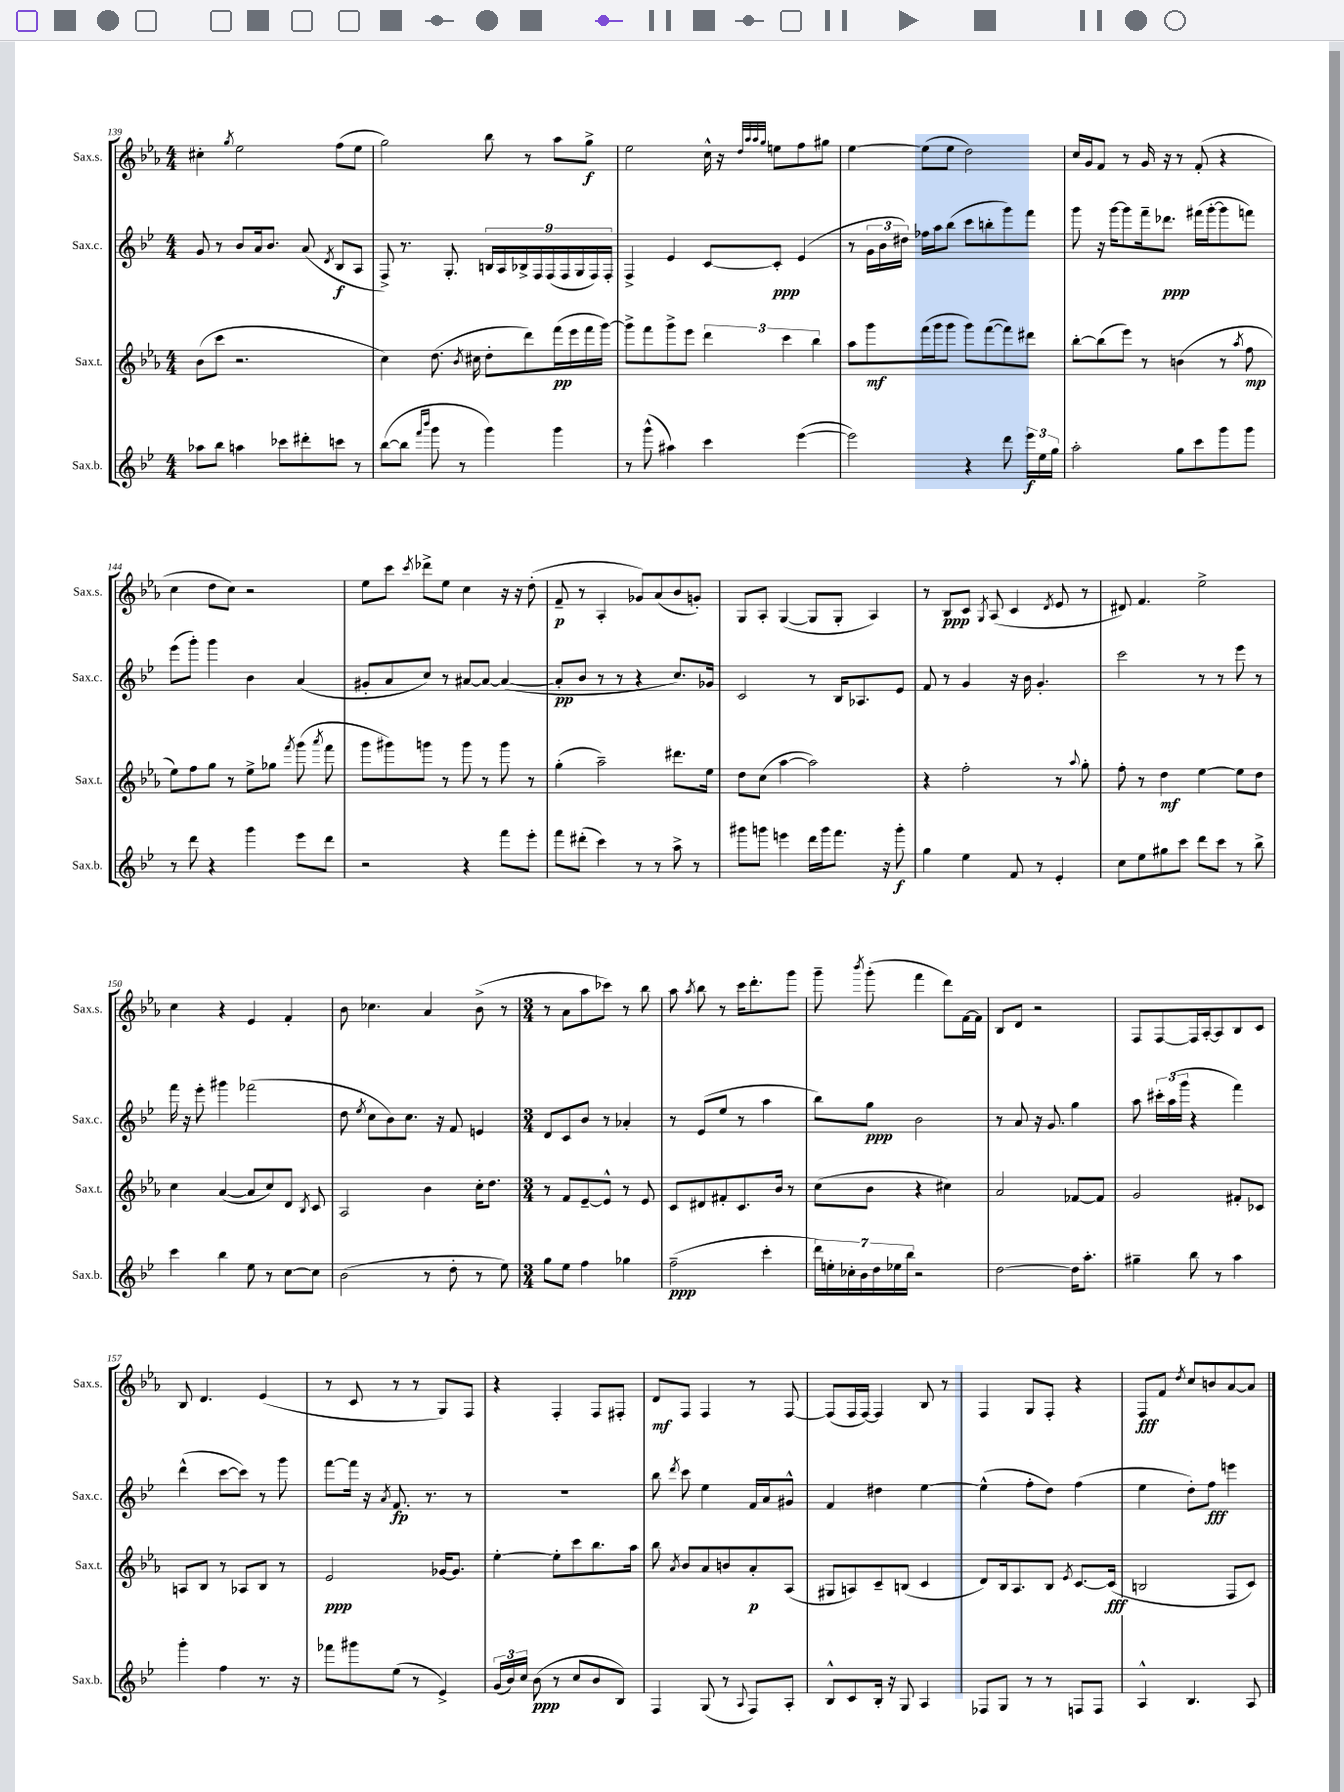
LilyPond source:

<<
\new StaffGroup <<
\new Staff = "s0" \with { instrumentName = "Sax.s." shortInstrumentName = "Sax.s." } {
    \clef treble \key ees \major \numericTimeSignature \time 4/4
    \autoBeamOff cis''4-. \acciaccatura { g''8 } ees''2 f''8[( ees''8] |
    g''2) bes''8 r8 aes''8[ g''8]->\f |
    ees''2 c''16-^ r16 \grace { d''32[ aes''32 aes''32 g''32] } e''8[ f''8 gis''8] |
    ees''4~ ees''8[( ees''8] d''2) |
    c''16[ g'16 f'8] r8 g'16 r16 r8 f'8-.( r4 |
    c''4 d''8[ c''8]) r2 |
    ees''8[ c'''8] \acciaccatura { c'''8 } des'''8[-> ees''8] c''4 r16 r16 d''8-.( |
    f'8--\p r8 aes4-. ges'8[) aes'8( bes'8 g'8]-.) |
    g8[ aes8]-. g4~( g8[ g8]-. aes4) |
    r8 bes8[\ppp c'8] \acciaccatura { g8 } aes8( c'4 \acciaccatura { d'8 } ees'8 r8 |
    dis'8) f'4. ees''2-> |
    c''4 r4 ees'4 f'4-. |
    bes'8 ces''4. aes'4 bes'8->( r8 |
    \numericTimeSignature \time 3/4 r8 aes'8[ aes''8 ces'''8]) r8 bes''8 |
    aes''8 \acciaccatura { aes''8 } bes''8 r8 c'''16[ d'''8.-. g'''8] |
    g'''8-- \acciaccatura { bes'''8 } g'''8-.( f'''4 d'''8[) f'16~ f'16] |
    bes8[ d'8] r2 |
    f8[ f8~ f16 aes16~-. aes8 bes8 c'8] |
    bes8 d'4. ees'4( |
    r8 c'8 r8 r8 g8[) f8] |
    r4 f4-. f8[ fis8]-. |
    d'8[\mf f8] f4 r8 f8~ |
    f8[( f16 f16]~) f4 bes8 r8 |
    f4 g8[ f8]-. r4 |
    f8[\fff f'8] \acciaccatura { d''8 } c''8[ b'8 aes'8~ aes'8] \bar "|." |
}
\new Staff = "s1" \with { instrumentName = "Sax.c." shortInstrumentName = "Sax.c." } {
    \clef treble \key bes \major \numericTimeSignature \time 4/4
    \autoBeamOff g'8 r8 bes'8[ a'16 bes'8.] a'8( \acciaccatura { d'8 } bes8[\f a8] |
    f8->) r8. g8.-. \tuplet 9/8 { b16[ a16 bes16-> f16 f16( f16 g16 f16) f16]-. } |
    f4-> ees'4 c'8[~ c'8]-.\ppp ees'4( |
    r8 \tuplet 3/2 { g'16[ bes'16 dis''16]) } fes''16[ a''16 bes''8]( c'''8[ b''8-. g'''8) f'''8] |
    g'''8 r16 g'''16[~ g'''8 f'''16-- des'''8.]\ppp fis'''16[( g'''16~-. g'''8 f'''8]) |
    ees'''8[( g'''8]-.) g'''4 bes'4 a'4( |
    gis'8[-. a'8 c''8]) r8 ais'8[~ ais'8]~ ais'4~( |
    ais'8[-.\pp bes'8] r8 r8 r4 c''8.[) ges'16] |
    c'2 r8 bes16[ aes8. ees'8] |
    f'8 r8 g'4 r16 bes'16 g'4.-. |
    c'''2 r8 r8 ees'''8 r8 |
    f'''16 r16 ees'''8-. gis'''4 fes'''2( |
    d''8 \acciaccatura { ees''8 } c''8[ bes'8) c''8.] r16 f'8 e'4 |
    \numericTimeSignature \time 3/4 d'8[ c'8 bes'8] r8 aes'4-. |
    r8 ees'8[( ees''8] r8 a''4 |
    bes''8[) g''8]\ppp bes'2 |
    r8 a'8 r16 g'8. g''4 |
    a''8 \tuplet 3/2 { cis'''16[-. a''16( g'''16] } r4 f'''4) |
    d'''4-^( c'''8[~ c'''8]) r8 g'''8 |
    f'''8[~ f'''16] r16 \acciaccatura { a'8 } f'8.\fp r8. r8 |
    R2. |
    bes''8 \acciaccatura { d'''8 } c'''8 ees''4 f'16[ a'16 gis'8]-^ |
    f'4 dis''4 ees''4~ |
    ees''4-^( f''8[-. d''8]) f''4( |
    ees''4 d''8[-.) f''8]\fff e'''4 \bar "|." |
}
\new Staff = "s2" \with { instrumentName = "Sax.t." shortInstrumentName = "Sax.t." } {
    \clef treble \key ees \major \numericTimeSignature \time 4/4
    \autoBeamOff bes'8[( c'''8] r2. |
    c''4) d''8.( \acciaccatura { bes'8 } cis''16 d''8[-. d'''8) f'''16\pp( ees'''16 f'''16 g'''16]~) |
    g'''8[-> f'''8 g'''8-> ees'''8] \tuplet 3/2 { d'''4 c'''4 bes''4 } |
    aes''8[ g'''8\mf f'''16( g'''16 g'''8] g'''8[) f'''8~( f'''8) dis'''8] |
    bes''8[~-. bes''8( ees'''8]) r8 b'4( r8 \acciaccatura { aes''8 } f''8\mp |
    ees''8[) f''8 g''8] r8 ees''8[-> ges''8] \acciaccatura { f'''8 } g'''8( \acciaccatura { aes'''8 } f'''8 |
    g'''8[ gis'''8) g'''8] r8 g'''8 r8 g'''8 r8 |
    g''4-.( aes''2--) dis'''8.[ ees''16] |
    d''8[ c''8]( aes''4~ aes''2) |
    r4 f''2-. r8 \appoggiatura { aes''8 } g''8-. |
    f''8-. r8 d''4\mf ees''4~ ees''8[ d''8] |
    c''4 aes'4~( aes'8[ c''8) d'8] \acciaccatura { bes8 } c'8 |
    aes2 bes'4 c''16[-. d''8.] |
    \numericTimeSignature \time 3/4 r8 f'8[ ees'8~-- ees'8]-^ r8 ees'8 |
    c'8[ dis'8 fis'8-. c'8. bes'16] r8 |
    c''8[( bes'8] r4 cis''4) |
    aes'2 fes'8[~ fes'8] |
    g'2 fis'8[-. ces'8] |
    a8[ bes8] r8 aes8[ bes8] r8 |
    ees'2\ppp ges'16[~ ges'8.] |
    ees''4~-. ees''8[-. c'''8 bes''8. aes''16] |
    bes''8 \acciaccatura { aes'8 } bes'8[ aes'8 b'8 aes'8-.\p aes8]( |
    gis8[ a8) c'8-- b8]( c'4 |
    d'8[) bes16 aes8. bes8] \acciaccatura { ees'8 } c'8.[~ c'16]\fff( |
    b2 f8[ c'8]) \bar "|." |
}
\new Staff = "s3" \with { instrumentName = "Sax.b." shortInstrumentName = "Sax.b." } {
    \clef treble \key bes \major \numericTimeSignature \time 4/4
    \autoBeamOff aes''8[ bes''8] a''4 ces'''8[ dis'''8-. c'''8] r8 |
    bes''8[~( bes''8] \grace { f'''16[ bes'''16] } g'''8 r8 g'''4) g'''4 |
    r8 g'''8-^( ais''4) c'''4 ees'''4~( |
    ees'''2) r4 d'''8 \tuplet 3/2 { ees'''16[\f ees''16 g''16] } |
    a''2-. g''8[ c'''8 g'''8 g'''8] |
    r8 d'''8 r4 g'''4 ees'''8[ d'''8] |
    r2 r4 f'''8[ ees'''8]-. |
    f'''8[ dis'''8]-.( c'''4) r8 r8 a''8-> r8 |
    gis'''8[ g'''8] e'''4 d'''16[ g'''16 f'''8.] r16 g'''8-.\f |
    g''4 ees''4 f'8 r8 ees'4-. |
    c''8[ ees''8 gis''8 c'''8] d'''8[ c'''8] r8 bes''8-> |
    c'''4 bes''4 ees''8 r8 c''8[~ c''8] |
    bes'2( r8 d''8-. r8 ees''8) |
    \numericTimeSignature \time 3/4 g''8[ ees''8] f''4 ges''4 |
    f''2--\ppp( c'''4-. |
    \tuplet 7/4 { d'''16[) e''16-. ces''16-. bes'16 d''16 ees''16 bes''16] } r2 |
    d''2~ d''16[ a''8.]-. |
    gis''4-- bes''8 r8 a''4 |
    g'''4-. f''4 r8. r16 |
    fes'''8[ gis'''8 ees''8]( r8 ees'4->) |
    \tuplet 3/2 { g'16[( bes'16) c''16] } bes'8\ppp( r8 c''8[ bes'8 bes8]) |
    f4 g8( r8 \appoggiatura { a8 } f8[) a8]-. |
    bes8[-^ c'8 bes16]-. r16 g8 a4 |
    fes8[ g8] r8 r8 f8[ f8] |
    a4-^ bes4. a8 \bar "|." |
}
>>
>>
\layout { \context { \Score currentBarNumber = #139 } }
